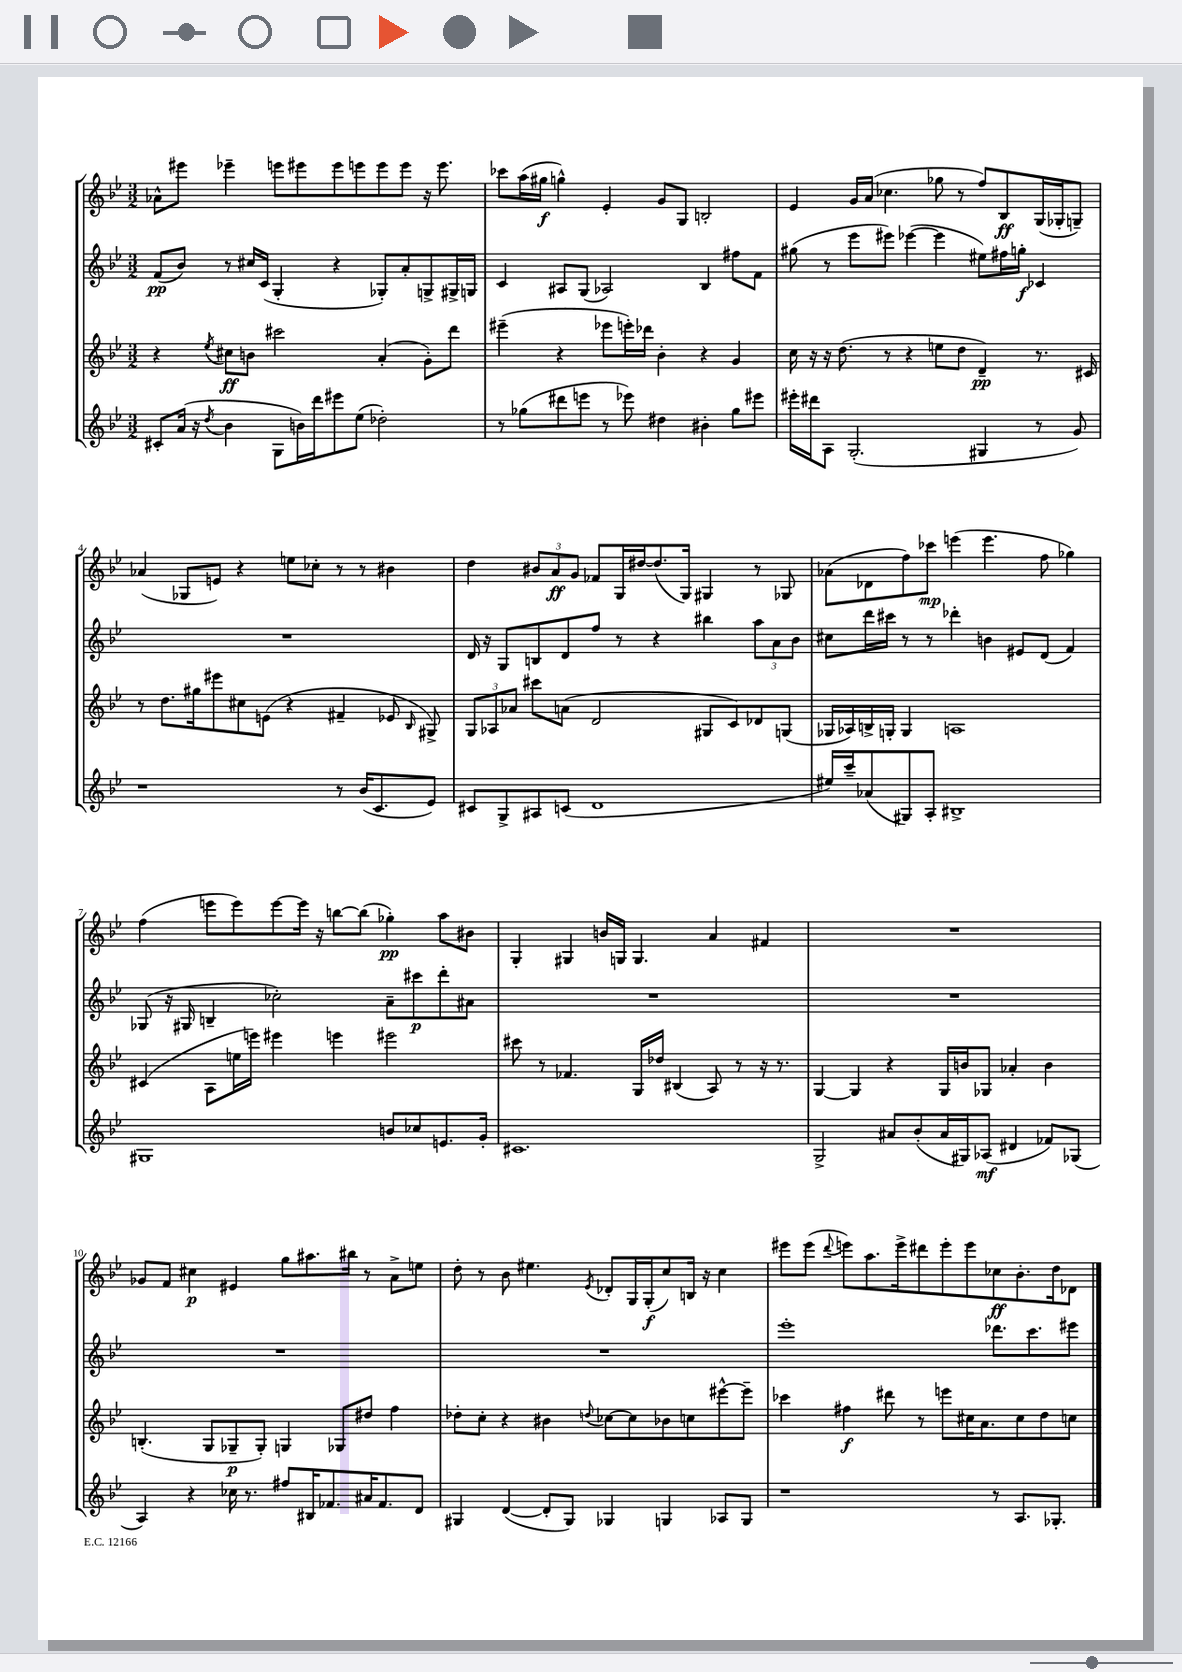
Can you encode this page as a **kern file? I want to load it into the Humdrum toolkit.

**kern	**kern	**kern	**kern
*staff4	*staff3	*staff2	*staff1
*clefG2	*clefG2	*clefG2	*clefG2
*k[b-e-]	*k[b-e-]	*k[b-e-]	*k[b-e-]
*M3/2	*M3/2	*M3/2	*M3/2
8c#'/L	4r	(8f/L	8a-^^\L
(16a/Jk	.	8b-/J)	8eee#\J
16r	.	.	.
8qdd/	8qee-/	.	.
4b-\	8cc#\L	8r	4eee-~\
.	8b\J	16cc#/LL	.
.	.	(16c/JJ	.
8G\L	2ccc#\	4G'/	8eee\L
16b\L)	.	.	8eee#\
16ddd\J	.	.	.
8eee#\	.	4r	8eee#\
(8ee-\J	.	.	8eee\
2dd-'\)	(4a'/	8G-'/L)	8eee\
.	.	8a'/	8eee\J
.	8g'\L)	8G^/	16r
.	.	.	8.eee\
.	8ddd\J	16G#^/L	.
.	.	16G/JJ	.
=	=	=	=
8r	(4eee#~\	4c/	8ccc-\L
(8gg-\L	.	.	(16aa\L
.	.	.	16gg#\JJ
8ddd#\	4r	8A#/L	4gg^^\)
8eee\J	.	(8G/J	.
8r	8eee-\L	2A-/)	4e-'/
8eee-\)	16eee'\L)	.	.
.	16ddd-\JJ	.	.
4dd#\	4b-'\	.	8g/L
.	.	.	8G/J
4b#'\	4r	4B-/	2B'/
8gg-\L	4g/	8ff#\L	.
8eee#\J	.	8f\J	.
=	=	=	=
16eee#'\LL	16cc\	(8gg#\	4e-/
16ddd#\J	16r	.	.
8A\J	16r	8r	.
.	(8.dd\	.	.
(2.G'/	.	8eee-\L	16g/LL
.	.	.	(16a/JJ
.	8r	8eee#\J)	4.cc-\
.	4r	([4eee-\	.
.	8ee\L	4eee-\]	8gg-\
.	8dd\J	.	8r
4G#/	4d~/)	8ee#\L)	8ff/L)
.	.	16ff#\L	8B-/
.	.	16gg'\JJ	.
8r	8.r	4c-/	(16G/L
.	.	.	16G-'/J
8g/)	.	.	8G~/J)
.	16c#/	.	.
=	=	=	=
1r	8r	1.r	(4a-/
.	8.dd\L	.	.
.	.	.	8G-/L
.	16gg#\k	.	.
.	8eee#\	.	8e/J)
.	8cc#\	.	4r
.	(8e\J	.	.
.	4r	.	8ee\L
.	.	.	8cc-'\J
8r	4f#~/	.	8r
(16b-/LK	.	.	8r
8.c/	.	.	.
.	8e-/	.	4b#\
.	16qqB-/	.	.
8e-/J)	8G#^/)	.	.
=	=	=	=
8c#/L	12G/L	16d/	4dd\
.	.	16r	.
.	12A-/	.	.
8G^/	.	8G/L	.
.	12a-/J	.	.
8A#/	8ccc#\L	8B/	12b#/L
.	.	.	12a/
(8c/J	(8a\J	8d/	.
.	.	.	12g/J
1d	2d/	8ff/J	8f-/L
.	.	8r	16G/L
.	.	.	[16dd#/J
.	.	4r	(8.dd#/]
.	.	.	16G/Jk)
.	8G#/L	4bb#\	4G#/
.	8c/)	.	.
.	8d-/	12aa\L	8r
.	.	12a\	.
.	(8G/J	.	8G-/
.	.	12b-\J	.
=	=	=	=
16ee#/LL)	16G-/LL	8cc#\L	(8a-\L
16ccc~/J	16A-/)	.	.
(8a-/	16B^/	16ddd\L	8d-\
.	16G'/JJ	16ccc#\JJ	.
8G#/)	4G/	8r	8ff\)
8A'/J	.	8r	8ccc-\J
1B#^	1A	4ddd-'\	(4eee\
.	.	4b\	4.eee\
.	.	8e#/L	.
.	.	(8d/J	8ff\
.	.	4f/)	4gg-\)
=	=	=	=
1G#	(4c#/	(8G-/	(4ff\
.	.	16r	.
.	.	16G#/	.
.	8A\L	4B~/	8eee\L
.	16ee\L	.	8eee\)
.	16eee\JJ)	.	.
.	4eee#\	2cc-'\)	[8eee\
.	.	.	16eee\]Jk
.	.	.	16r
.	4eee\	.	[8bb\L
.	.	.	(8bb\]J
8b/L	2eee#\	8a~\L	4gg-'\)
8cc-/	.	8ccc#\	.
8.e/	.	8ddd'\	8aa\L
.	.	8a#\J	8b#\J
16g'/Jk	.	.	.
=	=	=	=
1.c#	8ccc#\	1.r	4G'/
.	8r	.	.
.	4.f-/	.	4G#/
.	.	.	16b/LL
.	.	.	16G/JJ
.	16G/LL	.	4.G/
.	16dd-/JJ	.	.
.	(4B#/	.	.
.	8A/)	.	4a/
.	8r	.	.
.	16r	.	4f#/
.	8.r	.	.
=	=	=	=
2G^/	[4G/	1.r	1.r
.	4G/]	.	.
8a#/L	4r	.	.
(8b-'/	.	.	.
16a#/L	16G/LL	.	.
16G#/J)	16b/J	.	.
(8A-/J	8G-/J	.	.
4d#/	4a-'/	.	.
8f-/L)	4b\	.	.
(8G-/J	.	.	.
=	=	=	=
4A/)	(4.B'/	1.r	8g-/L
.	.	.	8f/J
4r	.	.	4cc#\
.	8G/L	.	.
16cc-\	8G-~/	.	4e#/
8.r	.	.	.
.	8G-'/J)	.	.
8ff#/L	4G/	.	8gg\L
16B#/K	.	.	8.aa#\
8.f-/	.	.	.
.	8G-/L	.	.
.	.	.	16bb#\Jk
16a#/K	8dd#/J	.	8r
8.f-/	.	.	.
.	4ff\	.	8a^\L
8d/J	.	.	8ee\J
=	=	=	=
4G#/	8dd-'\L	1.r	8dd'\
.	8cc'\J	.	8r
([4d/	4r	.	8b-\
.	.	.	4.ee#\
8d'/]L	4b#\	.	.
8G#/J)	.	.	.
.	8qqdd/	.	8qe-/
4G-/	[8cc-\L	.	8d-'/L
.	8cc-\]	.	16G/L
.	.	.	(16G'/J
4G/	8b-\	.	8cc/)
.	8cc\	.	16B/Jk
.	.	.	16r
8A-/L	[8eee#^^\	.	4cc\
8G/J	8eee#~\]J	.	.
=	=	=	=
1r	4ccc-\	1eee-'	8eee#\L
.	.	.	(8eee#\J
.	.	.	8qqddd/
.	4ff#\	.	8eee\L)
.	.	.	8.aa\
.	8ddd#\	.	.
.	.	.	16eee^\k
.	8r	.	8ddd#\
.	8eee\L	.	8eee'\
.	16cc#\K	.	8eee\
.	8.a\	.	.
8r	.	8.ddd-\L	8cc-\
8.A/L	8cc#\	.	8.b-'\
.	.	8.ccc\	.
.	8dd\	.	.
8.G-'/J	.	.	16dd\k
.	8cc\J	8eee#\J	8d-\J
==	==	==	==
*-	*-	*-	*-
